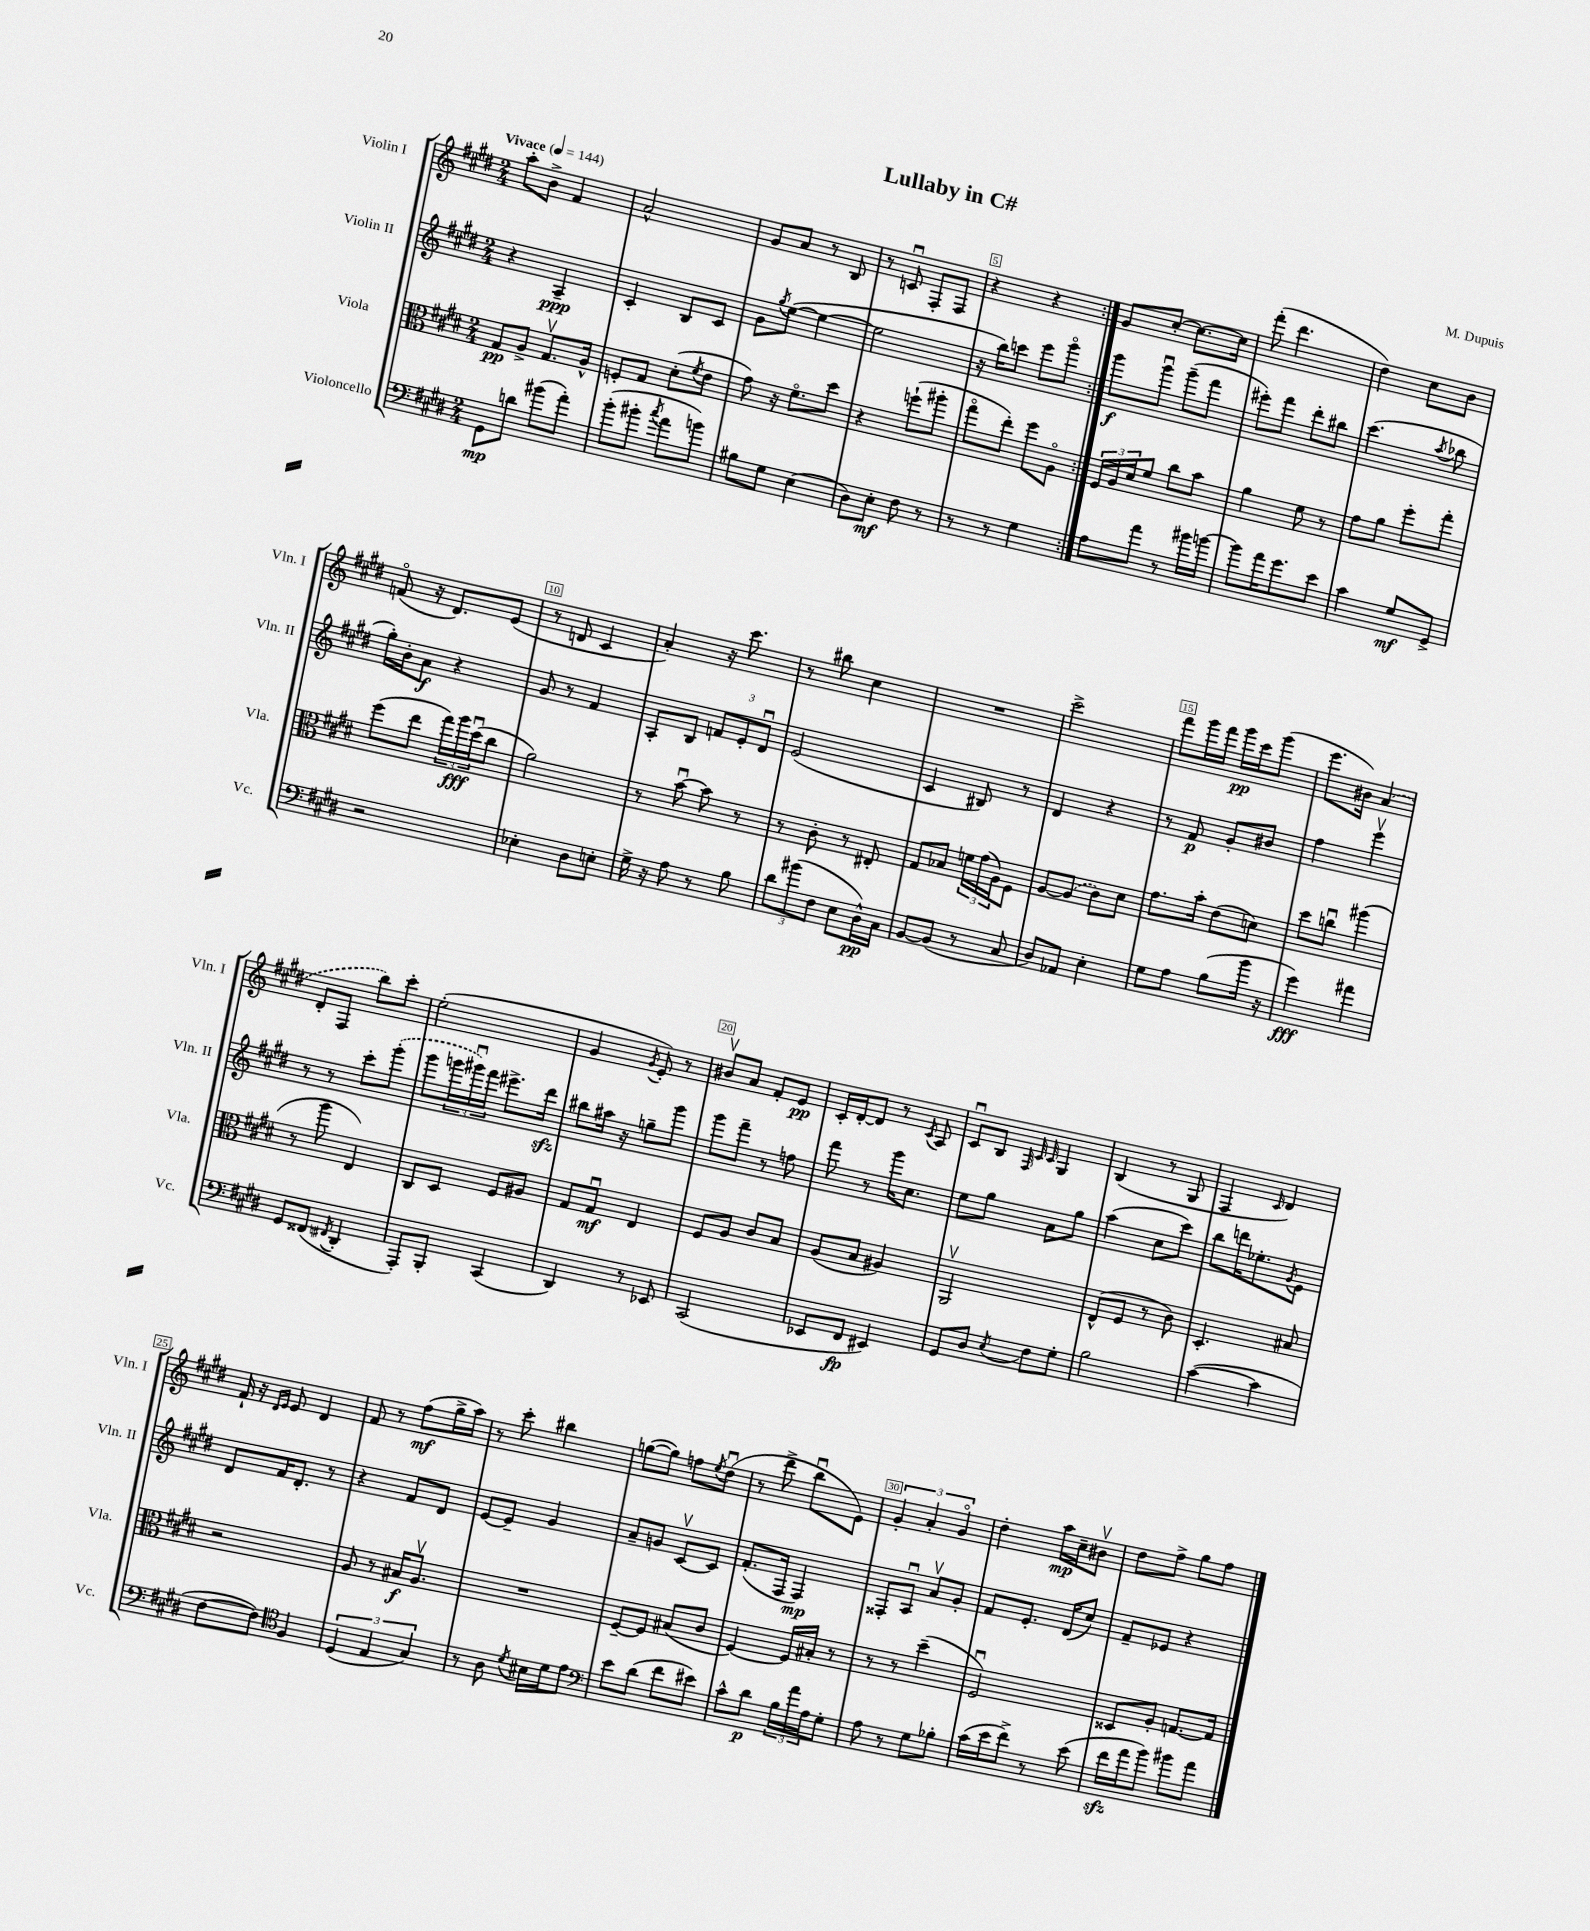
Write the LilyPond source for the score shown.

\header { title = "Lullaby in C#" composer = "M. Dupuis" }
<<
\new StaffGroup <<
\new Staff = "s0" \with { instrumentName = "Violin I" shortInstrumentName = "Vln. I" } {
    \clef treble \key e \major \numericTimeSignature \time 2/4 \tempo "Vivace" 4 = 144
    \repeat volta 2 { a''8-. b'8-> fis'4 |
    a'2-^ |
    gis'8 a'8 r8 b8 |
    r8 c'8\downbow fis8-. fis8 |
    r4 r4 | }
    gis'8 cis''8~-. cis''8.~ cis''16 |
    fis'''8-.( dis'''4. |
    dis''4) cis''8 b'8 |
    f'8\flageolet( r16 dis'8.) e'8( |
    r8 d'8 cis'4 |
    a'4-.) r16 cis'''8. |
    r8 bis''8 cis''4 |
    R2 |
    cis'''2-> |
    fis'''8 gis'''16 fis'''16 gis'''16\pp cis'''16 gis'''8( |
    e'''8. bis'16) \once \slurDashed a'4( |
    dis'8-. fis8 b''8) cis'''8-. |
    e''2-.( |
    gis'4 \acciaccatura { gis'8 } e'8-.) r8 |
    bis'8\upbow a'8 fis'8-. e'8\pp |
    cis'16-. dis'16~-. dis'8 r8 \acciaccatura { cis'8 } a8 |
    cis'8\downbow b8 \grace { fis32 cis'32 cis'32 } gis4 |
    b4( r8 gis8 |
    fis4 \grace { cis'16 } dis'4) |
    fis'16-! r16 \grace { dis'16 e'16 } e'8 dis'4 |
    fis'8 r8 fis''8\mf( gis''16-> a''16) |
    r8 cis'''8-. bis''4 |
    g''8~( g''8) f''8 \acciaccatura { e''8 } dis''8\downbow( |
    r8 dis'''8-> b''8\downbow e'8) |
    \tuplet 3/2 { gis'4-. a'4-. gis'4\flageolet } |
    dis''4-. a''16\mp cis''16-- bis'8\upbow |
    dis''8 fis''8-> gis''8 fis''8 \bar "|." |
}
\new Staff = "s1" \with { instrumentName = "Violin II" shortInstrumentName = "Vln. II" } {
    \clef treble \key e \major \numericTimeSignature \time 2/4
    \repeat volta 2 { r4 a4--\ppp |
    cis'4-. b8 cis'8 |
    gis'8 \acciaccatura { gis''8 } e''8~( e''4~ |
    e''2 |
    r16 b''16) c'''8 e'''8 gis'''8\flageolet | }
    gis'''8\f gis'''8\downbow gis'''8--( fis'''8 |
    eis'''8-.) fis'''8 dis'''8-. bis''8 |
    cis'''4.( \acciaccatura { a''8 } bes''8 |
    gis''16-.) b'16-. a'8\f r4 |
    gis'8 r8 fis'4 |
    a8-. b8 \tuplet 3/2 { f'8 e'8-. dis'8\downbow } |
    e'2( |
    cis'4 bis8) r8 |
    dis'4 r4 |
    r8 fis'8\p gis'8-. bis'8 |
    fis''4 e'''4\upbow |
    r8 r8 cis'''8-. \once \slurDashed gis'''8-.( |
    gis'''8 \tuplet 3/2 { g'''16 gis'''16\downbow) fis'''16 } eis'''8.-> dis'''16\sfz |
    bis''8 ais''16 r16 g''8-- gis'''8 |
    gis'''8 fis'''8-- r8 f''8 |
    fis'''8 r8 gis'''16 cis''8. |
    e''8 gis''8 a'8 gis''8 |
    a''4( cis''8 cis'''8) |
    b''8 d'''16 ees''8.-. \acciaccatura { gis'8 } e'8 |
    dis'8 fis'16 dis'8.-. r8 |
    r4 fis'8 dis'8 |
    e'8~ e'8-- gis'4 |
    a'8-- g'8 cis'8~\upbow cis'8 |
    fis'8.-.( fis16 fis4\mp) |
    fisis8-. a8\downbow a'8\upbow gis'8-. |
    fis'8 e'8.-. dis'16( cis''8) |
    fis'8-- ees'8 r4 \bar "|." |
}
\new Staff = "s2" \with { instrumentName = "Viola" shortInstrumentName = "Vla." } {
    \clef alto \key e \major \numericTimeSignature \time 2/4
    \repeat volta 2 { gis8\pp a8-> gis8.\upbow a16-^ |
    f8-. gis8 dis'8-.( \acciaccatura { fis'8 } e'8 |
    gis'8) r16 fis'8.\flageolet dis''8 |
    r4 f''8-!( ais''8-. |
    gis''8\flageolet e''8-.) fis''8 a8\flageolet | }
    \tuplet 3/2 { fis16 a16 dis'16 } fis'8 cis''8 b'8 |
    a'4 fis'8 r8 |
    gis'8 a'8 fis''8-. gis''8-. |
    fis''8( e''8 \tuplet 3/2 { gis''16) a''16\fff dis''16\downbow( } cis''8 |
    a'2) |
    r8 b'8~\downbow b'8 r8 |
    r8 cis'8-. r8 eis8-. |
    gis8 bes8 \tuplet 3/2 { f'16 gis'16( a16) } fis8 |
    a8~ \once \slurDashed a8( cis'8) dis'8 |
    gis'8. b'16-. e'8( d'8) |
    dis''8 c''8\downbow ais''4( |
    r8 a''8-- e4) |
    cis8 dis8 fis8 ais8 |
    gis8 gis8\downbow\mf e4 |
    fis8 a8 cis'8 b8 |
    a8( b8 ais4) |
    a,2\upbow |
    e8-^( fis8 r8 cis'8) |
    dis4.-. bis8 |
    r2 |
    a8 r8 bis16\f a8.\upbow |
    R2 |
    fis8~-- fis8 bis8( cis'8 |
    fis4~) fis16 bis16-. r8 |
    r8 r8 dis''4--( |
    fis2\downbow) |
    disis8 a8-. g8.~ g16 \bar "|." |
}
\new Staff = "s3" \with { instrumentName = "Violoncello" shortInstrumentName = "Vc." } {
    \clef bass \key e \major \numericTimeSignature \time 2/4
    \repeat volta 2 { gis,8\mp d'8 bis'8( a'8-.) |
    b'8-.( bis'8-. \acciaccatura { cis''8 } a'8 b'8) |
    bis8 gis8 e4( |
    dis8) e8-.\mf fis8 r8 |
    r8 r8 gis4 | }
    a8 a'8 r8 bis'16 b'16~ |
    b'8 a'16 gis'8. e'8 |
    cis'4 gis8\mf gis,8-> |
    r2 |
    ees4-. dis8 e8-. |
    gis16-> r16 a8 r8 b8 |
    \tuplet 3/2 { dis'8 bis'8( fis8 } e8 dis16-^\pp) cis16 |
    b,8~ b,8( r8 cis8 |
    dis8) aes,8 e4-. |
    gis8 a8 b8( b'16 r16 |
    gis'4\fff) ais'4 |
    gis,8 fisis,8( \acciaccatura { fis,8 } dis,4-. |
    a,,8-.) b,,8-. cis,4( |
    dis,4) r8 ees,8 |
    cis,2( |
    ees,8 fis,8\fp eis,4) |
    gis,8 dis8 \acciaccatura { e8 } fis8 gis8-. |
    b2 |
    cis'4~( cis'4 |
    fis8~ fis8) \clef tenor fis4 |
    \tuplet 3/2 { dis4( e4 gis4) } |
    r8 a8 \acciaccatura { dis'8 } bis16 dis'16 e'8 |
    \clef bass e'8 dis'8( fis'8 eis'8) |
    cis'8-^ dis'8\p \tuplet 3/2 { b16 a'16 a16 } gis8-. |
    a8 r8 gis8 bes8-. |
    cis'16( e'16 fis'8->) r8 e'8( |
    fis'16\sfz a'16 b'8) bis'8 a'8 \bar "|." |
}
>>
>>
\layout { \context { \Score \override BarNumber.break-visibility = ##(#f #t #t) barNumberVisibility = #(every-nth-bar-number-visible 5) \override BarNumber.stencil = #(make-stencil-boxer 0.1 0.3 ly:text-interface::print) } }
